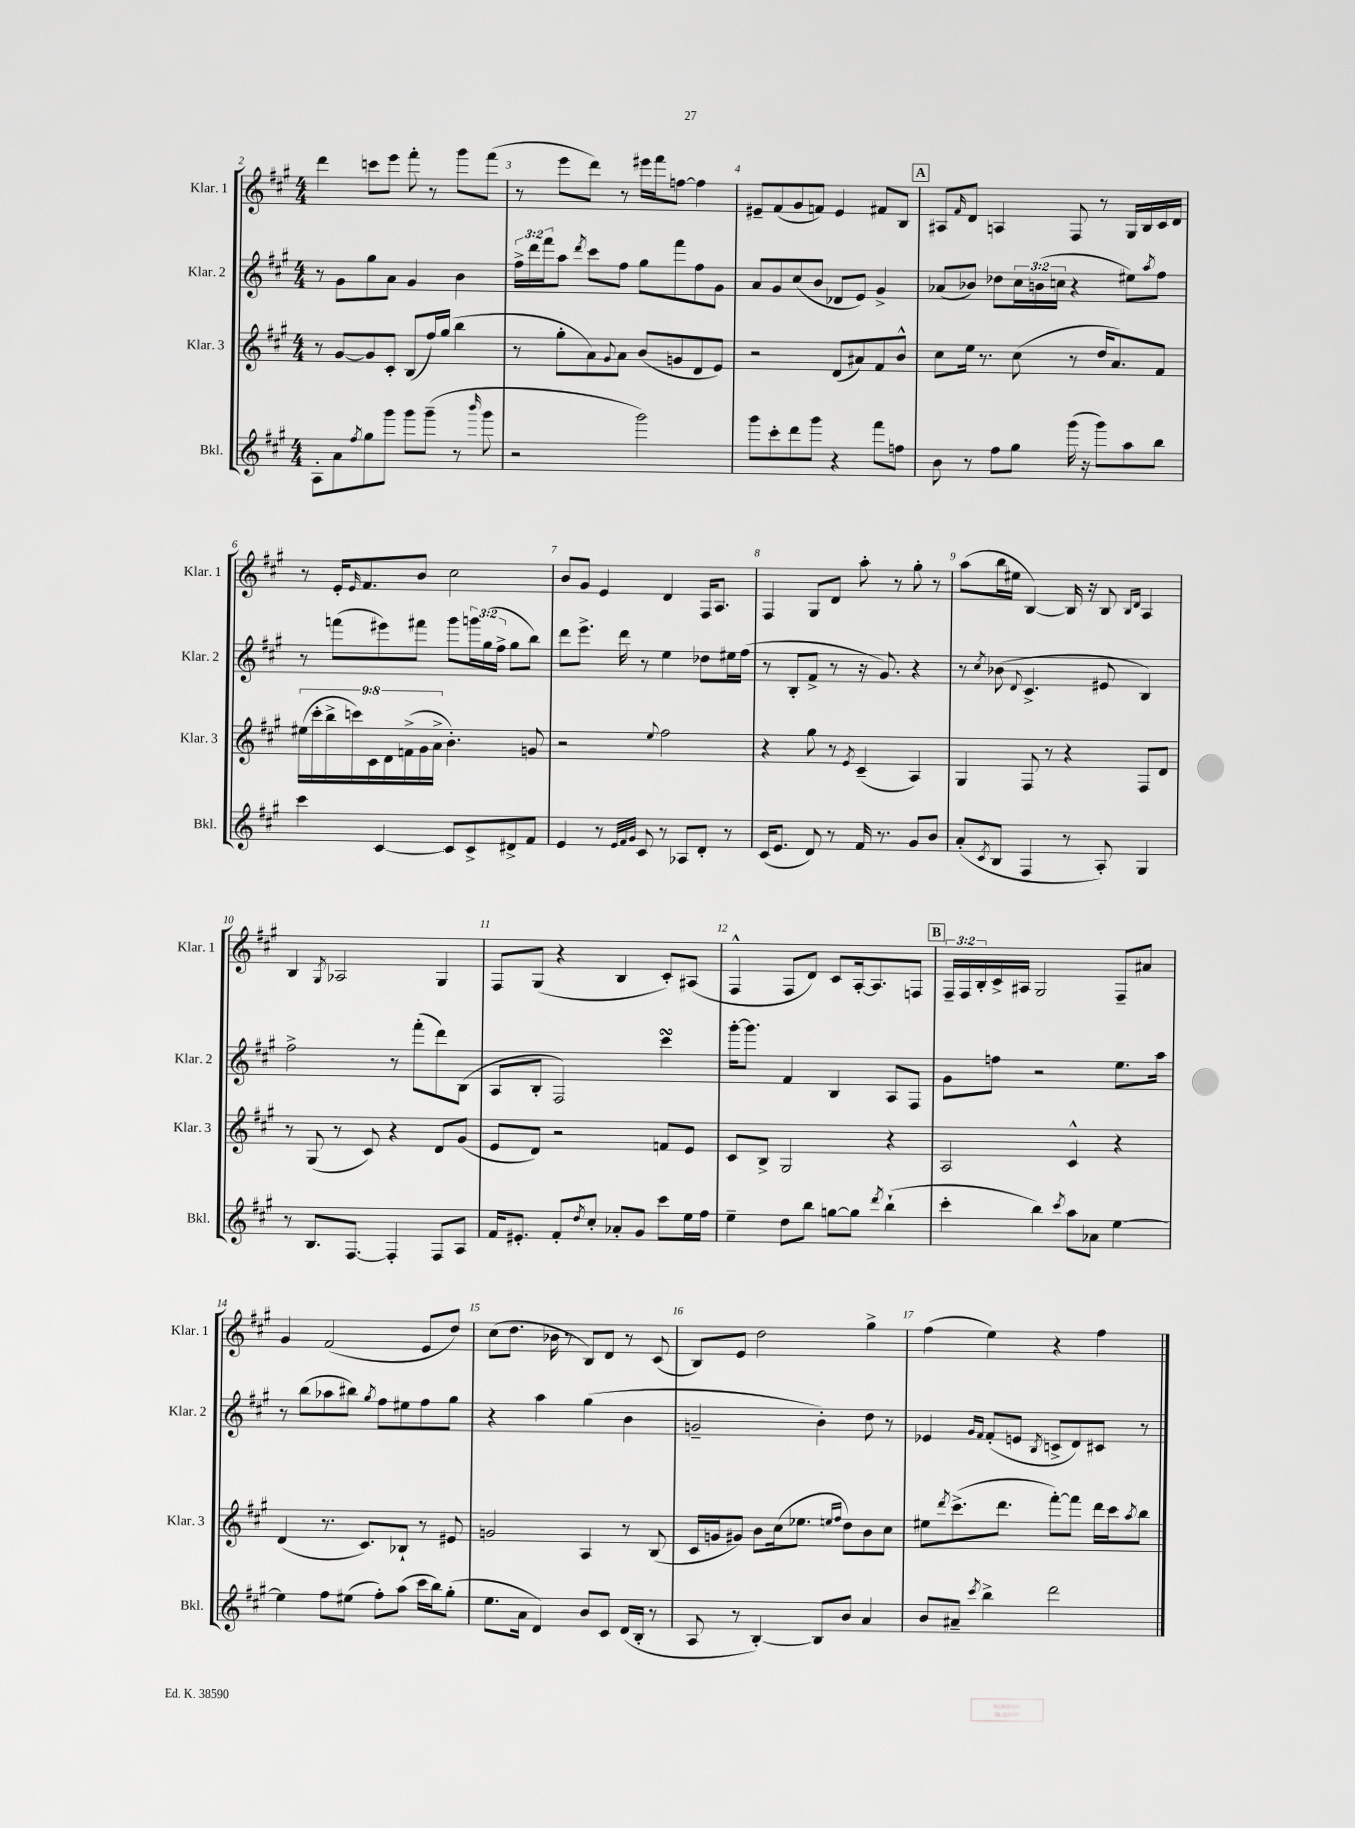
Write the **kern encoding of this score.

**kern	**kern	**kern	**kern
*staff4	*staff3	*staff2	*staff1
*clefG2	*clefG2	*clefG2	*clefG2
*k[f#c#g#]	*k[f#c#g#]	*k[f#c#g#]	*k[f#c#g#]
*M4/4	*M4/4	*M4/4	*M4/4
8A'	8r	8r	4ddd
8a	[8g#	8g#	.
8qff#	.	.	.
8gg#	8g#]	8gg#	8ccc
8ggg#	8c#'	8a	8eee
8ggg#	(8B	4g#	8fff#'
(8ggg#~	16ff#)	.	8r
.	(16gg#	.	.
8r	4bb	4b	8ggg#
16qqbbb	.	.	.
8ggg#	.	.	(8fff#
=	=	=	=
2r	8r	24ff#^	8r
.	.	24ddd	.
.	.	24fff#	.
.	8gg#'	8aa	8eee
.	.	8qddd	.
.	8a)	8ccc#	8ddd)
.	8qqg#	.	.
.	8a	8ff#	8r
2ggg#)	(8b	8gg#	16eee#
.	.	.	16fff#
.	8g	8fff#	[8ff
.	8d	8ff#	4ff]
.	8e)	8g#	.
=	=	=	=
8ggg#	2r	8a	8e#~
8ccc#'	.	8g#	(8f#
8ddd	.	(8cc#	8g#
8ggg#	.	8b	8f)
4r	(8d	8d-	4e#
.	8a#)	8e)	.
8fff#	8f#	4g#^	8f#
8ff	8b^^	.	8B
=	=	=	=
8b	8cc#	(8a-	8A#
.	.	.	16qqf#
8r	16ee	8b-)	8d
.	8.r	.	.
8ff#	.	8dd-	4A
8gg#	(8cc#	24cc#	.
.	.	(24b	.
.	.	24cc	.
(16ggg#	8r	4r	8F#
16r	.	.	.
8ggg#)	16dd	.	8r
.	8.a)	.	.
8aa	.	8ee#)	16G#
.	.	.	16B
.	.	8qaa	.
8bb	8f#	8ff#	16c#
.	.	.	16d
=	=	=	=
4ccc#	(18ee#	8r	8r
.	18ccc#'	.	.
.	18bb^	.	.
.	.	(8fff	16e'
.	18ccc)	.	.
.	.	.	16qqe
.	.	.	8.f#
.	18c#	.	.
[4c#	.	8eee#)	.
.	18d	.	.
.	(18f^	.	.
.	.	8fff#	8b
.	18g#	.	.
.	18a^	.	.
8c#]	4.b')	8ggg#	2cc#
8c#^	.	24ggg	.
.	.	(24gg#	.
.	.	24ff#^	.
8d#^	.	8gg#	.
8f#	8g	8bb)	.
=	=	=	=
4e	2r	8ddd	8b
.	.	8.eee^	8g#
8r	.	.	4e
.	.	16ddd	.
32qqe	.	.	.
32qqf#	.	.	.
32qqg#	.	.	.
8c#	.	8r	.
.	8qqee	.	.
8r	2ff#	4ee	4d
8A-	.	.	.
8d'	.	8dd-	16F#
.	.	.	8.A
8r	.	16ee#	.
.	.	(16ff#	.
=	=	=	=
(16c#	4r	8r	4F#
8.e	.	.	.
.	.	8B'	.
8d)	8gg#	8f#^	8G#
8r	8r	8r	8d
.	8qe	.	.
16f#	(4c#~	16r	8aa'
8.r	.	8.g#)	.
.	.	.	8r
8g#	4A)	4r	8gg#'
8b	.	.	8r
=	=	=	=
(8a'	4G#	8r	(8aa
8qc#	.	8qcc#	.
8B	.	(8b-	16bb
.	.	.	16ee#
.	.	8qqd	.
4F#	8F#	4.c#^	[4B)
.	8r	.	.
8r	4r	.	16B]
.	.	.	16r
8A')	.	8e#	8B
.	.	.	16qqB
.	.	.	16qqd
4G#	8F#	4B)	4A
.	8d	.	.
=	=	=	=
8r	8r	2ff#^	4B
8.B	(8G#	.	.
.	.	.	8qG#
.	8r	.	2A-
[8.F#	.	.	.
.	8c#)	.	.
4F#']	4r	8r	.
.	.	(8fff#'	.
8F#	8d	8ddd)	4G#
8A	(8g#	(8B	.
=	=	=	=
16f#	8e	8A	8F#
8.e#'	.	.	.
.	8d)	8B'	(8G#
8f#'	2r	2F#)	4r
8qdd	.	.	.
8cc#'	.	.	.
8a-'	.	.	4B
8g#	.	.	.
8ccc#	8f	4ccc#	8c#')
16ee	8e	.	(8A#
16ff#	.	.	.
=	=	=	=
4ee~	8c#	[16ggg#'	4F#^^
.	.	8.ggg#]	.
.	8B^	.	.
8dd	2G#	4f#	8F#
8bb	.	.	8d)
[8gg	.	4B	8c#
8gg]	.	.	[16A'
.	.	.	8.A]
8qddd	.	.	.
(4bb`	4r	8A	.
.	.	8F#	8F
=	=	=	=
4ccc#'	2A	8g#	24F#~
.	.	.	24F#
.	.	.	24B'
.	.	8ff	16c#^
.	.	.	16A#
4bb)	.	2r	2G#
8qccc#	.	.	.
8aa	4c#^^	.	.
8a-	.	.	.
[4ee	4r	8.ee	8F#~
.	.	.	8a#
.	.	16aa	.
=	=	=	=
4ee]	(4d	8r	4g#
.	.	(8bb	.
8ff#	8.r	8aa-	(2f#
(8ee#	.	8bb#)	.
.	8.c#)	.	.
.	.	8qgg#	.
8ff#')	.	8ff#	.
(8aa	8B-`	8ee#	.
16ccc#	8r	8ff#	8e
16bb)	.	.	.
(8gg#'	8e#	8gg#	8dd)
=	=	=	=
8.ee	2g	4r	(8cc#
.	.	.	8.dd
16a	.	.	.
4d)	.	4aa	.
.	.	.	16b-
.	.	.	8r
8b	4A	(4gg#	8B)
8c#	.	.	8d
(16d	8r	4b	8r
16B'	.	.	.
8r	(8B	.	(8c#
=	=	=	=
8A	16c#	2g~	8B)
.	16g	.	.
8r	8g#)	.	8e
[4B')	8b	.	2dd
.	(16cc#	.	.
.	8.ee-	.	.
8B]	.	4b')	.
.	16qqee	.	.
.	16qqff#	.	.
8b	8dd)	.	.
4a	8b	8dd	4gg#^
.	8cc#	8r	.
=	=	=	=
8b	8ee#	4e-	(4ff#
.	8qddd	.	.
8a#~	(8.ccc#^	.	.
.	.	16qqg#	.
8qccc#	.	16qqf#	.
4bb^	.	(8f#'	4ee)
.	8.ddd	.	.
.	.	8e	.
.	.	8qB	.
2ddd	[8fff#')	8c^	4r
.	8fff#]	8d)	.
.	16ddd	8c#	4ff#
.	16ccc#	.	.
.	8qaa	.	.
.	8bb	8r	.
==	==	==	==
*-	*-	*-	*-
